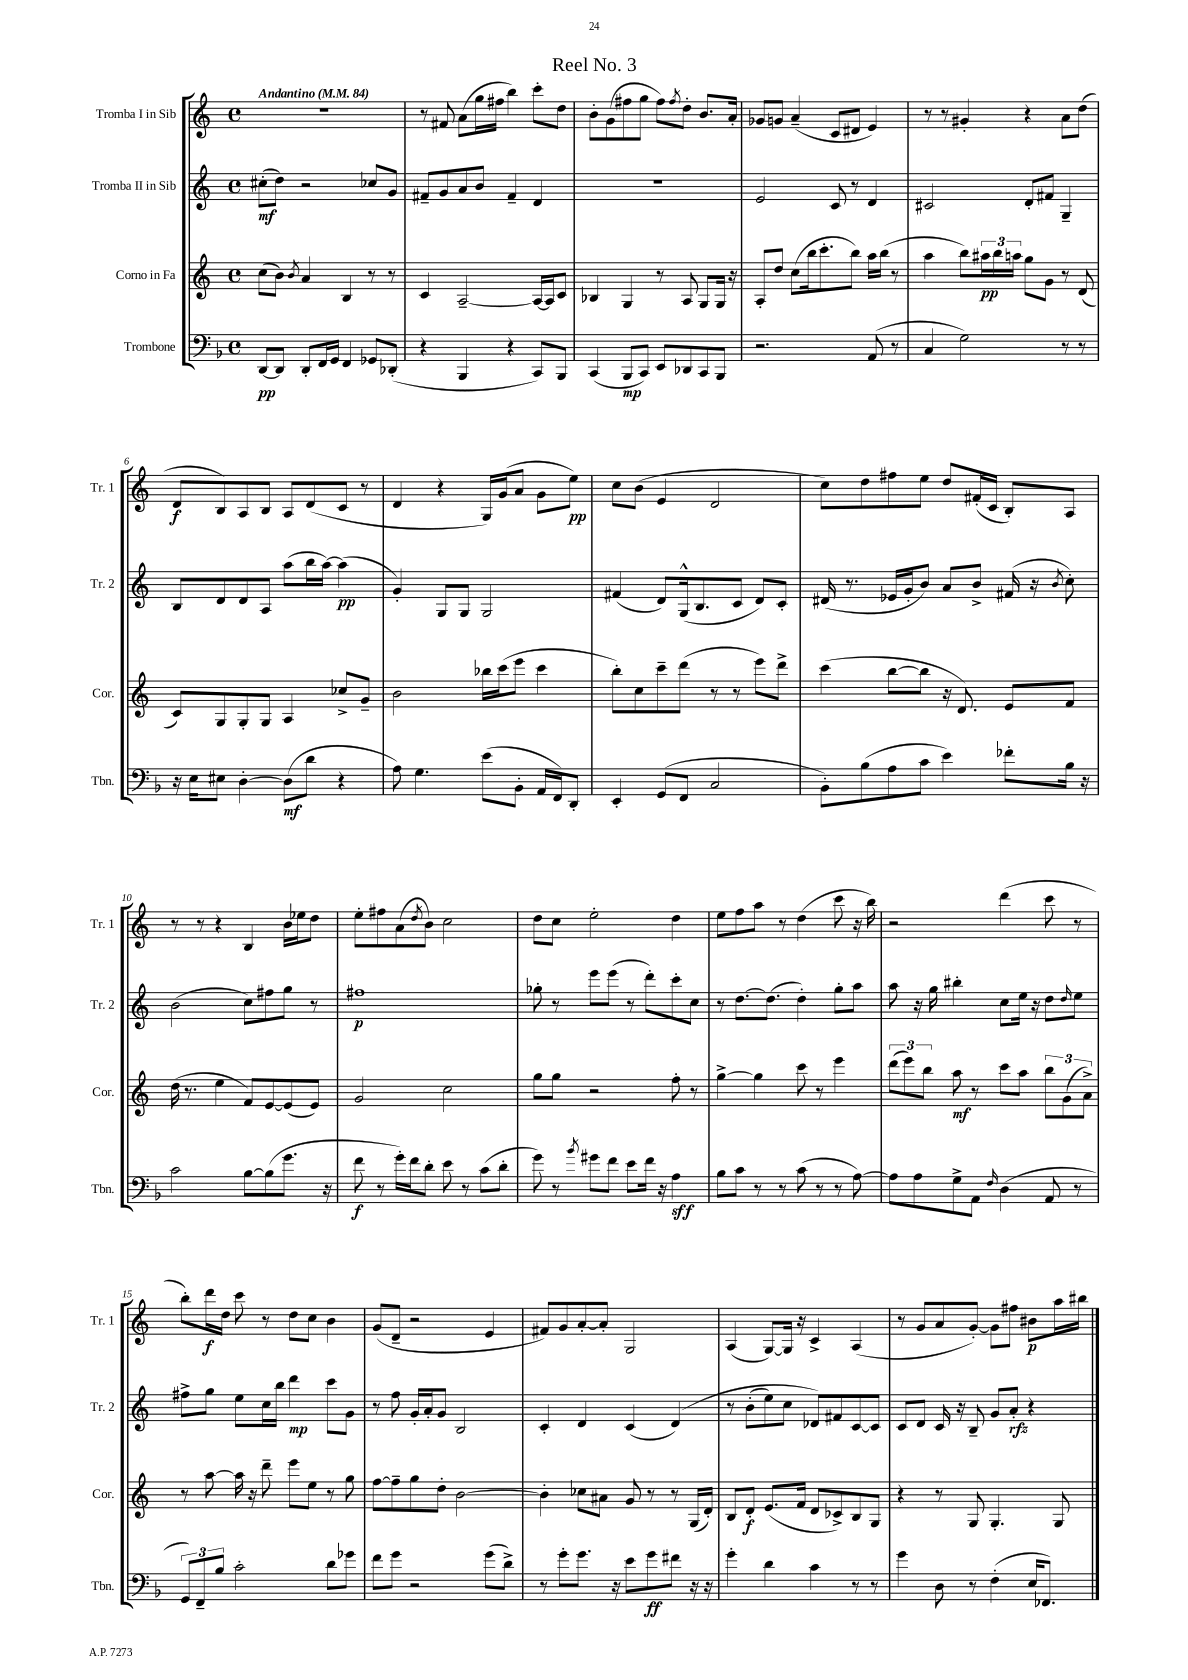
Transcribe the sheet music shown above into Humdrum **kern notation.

**kern	**kern	**kern	**kern
*staff4	*staff3	*staff2	*staff1
*clefF4	*clefG2	*clefG2	*clefG2
*k[b-]	*k[]	*k[]	*k[]
*M4/4	*M4/4	*M4/4	*M4/4
*met(c)	*met(c)	*met(c)	*met(c)
*MM84	*MM84	*MM84	*MM84
[8DD/L	(8cc\L	(8cc#'\L	1r
8DD/]J	8b\J)	8dd\J)	.
.	8qb/	.	.
8DD'/L	4a/	2r	.
16FF/L	.	.	.
16GG/JJ	.	.	.
4FF/	4B/	.	.
8GG-/L	8r	8cc-/L	.
(8DD-'/J	8r	8g/J	.
=	=	=	=
4r	4c/	8f#~/L	8r
.	.	8g/	8f#/
4BBB-/	[2A~/	8a/	(8a\L
.	.	8b/J	16gg\L
.	.	.	16ff#\JJ
4r	.	4f#~/	4bb\)
8CC/L)	16A/_LL	4d/	8ccc'\L
.	16A/]J	.	.
8BBB-/J	8c/J	.	8dd\J
=	=	=	=
(4CC/	4B-/	1r	8b'\L
.	.	.	(8g\
8BBB-/L	4G/	.	8ff#\
8CC/J)	.	.	8gg\J
8EE/L	8r	.	8ff#\L)
.	.	.	8qff#/
8DD-/	8A/	.	8dd'\J
8CC/	8G/L	.	8.b/L
8BBB-/J	16G/Jk	.	.
.	16r	.	16a'/Jk
=	=	=	=
2.r	8A'/L	2e/	8g-/L
.	8dd/J	.	8g/J
.	(8cc\L	.	(4a~/
.	16bb\k	.	.
.	8.ccc'\	.	.
.	.	8c/	8c/L
.	8bb\J)	8r	8d#/J
(8AA/	16aa\LL	4d/	4e/)
.	(16bb\JJ	.	.
8r	8r	.	.
=	=	=	=
4C/	4aa\	2c#/	8r
.	.	.	8r
2G\)	8bb\L)	.	4g#'/
.	24aa#\L	.	.
.	24bb\	.	.
.	24aa\JJ	.	.
.	8gg\L	8d'/L	4r
.	8g\J	8f#/J	.
8r	8r	4G~/	8a\L
8r	(8d/	.	(8dd\J
=	=	=	=
16r	8c/L)	8B/L	8d/L
16E\LK	.	.	.
8E#\J	8G/	8d/	8B/)
[4D'\	8G'/	8d/	8A/
.	8G/J	8A/J	8B/J
(8D\]L	4A/	(8aa\L	8A/L
8d\J	.	16bb\L	(8d/
.	.	[16aa\JJ)	.
4r	8cc-^/L	(4aa\]	8c/J
.	8g~/J	.	8r
=	=	=	=
8A\)	2b\	4g'/)	4d/
4.G\	.	.	.
.	.	8G/L	4r
.	.	8G/J	.
(8e\L	16bb-\LL	2G/	16G/LL)
.	(16ccc\J	.	(16g/J
8BB-'\J	8eee\J	.	8a/J
16AA/LL	4ccc\	.	8g\L
16FF/J)	.	.	.
8DD'/J	.	.	8ee\J)
=	=	=	=
4EE'/	8bb'\L)	(4f#/	8cc\L
.	8cc\	.	(8b\J
(8GG/L	8ccc~\	8d/L)	4e/
8FF/J	(8ddd\J	(16G^^/k	.
.	.	8.B/	.
2C/	8r	.	2d/
.	8r	8c/J	.
.	8eee\L)	8d/L)	.
.	8ddd^\J	8c'/J	.
=	=	=	=
8BB-'\L)	(4ccc\	(16d#/	8cc\L)
.	.	8.r	.
(8B-\	.	.	8dd\
8A\	[8bb\L	16e-/LL	8ff#\
.	.	16g'/J	.
8c\J	8bb\]J	8b/J)	8ee\J
4e\)	16r	8a/L	8dd/L
.	8.d/)	.	.
.	.	8b^/J	(16f#'/L
.	.	.	16c/JJ
8f-'\L	8e/L	(16f#/	8B'/L)
.	.	16r	.
.	.	8qb/	.
16B-\Jk	8f/J	8cc'\)	8A/J
16r	.	.	.
=	=	=	=
2c\	(16dd\	(2b\	8r
.	8.r	.	.
.	.	.	8r
.	4ee\	.	4r
[8B-\L	8f/L)	8cc\L)	4B/
(8B-\]	[8e/	8ff#\	.
8.g\J	(8e/]	8gg\J	16b\LL
.	.	.	16ee-\J
.	8e/J)	8r	8dd\J
16r	.	.	.
=	=	=	=
8f\	2g/	1ff#	8ee'\L
8r	.	.	8ff#\
16g'\LL)	.	.	(8a\
16f\J	.	.	.
.	.	.	8qdd/
8d'\J	.	.	8b\J)
8e\	2cc\	.	2cc\
8r	.	.	.
(8c\L	.	.	.
8d'\J	.	.	.
=	=	=	=
8g\)	8gg\L	8gg-'\	8dd\L
8r	8gg\J	8r	8cc\J
8qb-/	.	.	.
8g#\L	2r	8eee\L	2ee'\
8f\J	.	(8eee\J	.
8e\L	.	8r	.
16f\Jk	.	8ddd'\L)	.
16r	.	.	.
4A\	8ff'\	8ccc'\	4dd\
.	8r	8cc\J	.
=	=	=	=
8B-\L	[4gg^\	8r	8ee\L
8c\J	.	[8.dd\L	8ff\
8r	4gg\]	.	8aa\J
.	.	(8.dd\]J	.
8r	.	.	8r
(8c\	8ccc\	4dd'\)	(4dd\
8r	8r	.	.
8r	4eee\	8gg'\L	8ccc\
[8A\)	.	8aa\J	16r
.	.	.	16bb\)
=	=	=	=
8A\]L	(12ddd\L	8aa\	2r
.	12eee\)	.	.
8A\	.	16r	.
.	12bb\J	.	.
.	.	16gg\	.
8G^\	8aa\	4bb#'\	.
8AA\J	8r	.	.
16qqF/	.	.	.
(4D\	8ccc\L	8cc\L	(4ddd\
.	8aa\J	16ee\Jk	.
.	.	16r	.
8AA/	12bb\L	8dd\L	8ccc\
.	(12g\	.	.
.	.	16qqdd/	.
8r	.	8ee\J	8r
.	12a^\J)	.	.
=	=	=	=
12GG/L)	8r	8ff#^\L	8bb'\L)
12FF~/	.	.	.
.	[8aa\	8gg\J	16ddd\L
12B-/J	.	.	.
.	.	.	16dd\JJ
2c'\	16aa\]	8ee\L	8ccc\
.	16r	.	.
.	8ddd~\	16cc\L	8r
.	.	16bb\JJ	.
.	8eee\L	4ddd\	8dd\L
.	8ee\J	.	8cc\J
8d\L	8r	8ccc\L	4b\
8g-\J	8gg\	8g\J	.
=	=	=	=
8f\L	[8ff\L	8r	(8g/L
8g\J	8ff~\]	8ff\	8d~/J
2r	8gg\	16g'/LL	2r
.	.	16a'/J	.
.	8dd'\J	8g/J	.
.	[2b\	2B/	.
(8g\L	.	.	4e/
8d^\J)	.	.	.
=	=	=	=
8r	4b'\]	4c'/	8f#/L)
8g'\L	.	.	8g/
8.g\J	8cc-\L	4d/	[8a'/
.	8a#\J	.	8a'/]J
16r	.	.	.
8e\L	8g/	(4c/	2G/
8g\	8r	.	.
8f#\J	8r	&(4d/)	.
16r	(16G/LL	.	.
16r	16d'/JJ)	.	.
=	=	=	=
4g'\	8B/L	8r	(4A/
.	8d'/J	(8b'\L	.
4d\	(8.e/L	8ee\)	[8G/L)
.	.	8cc\J	16G/]Jk
.	16f/Jk	.	16r
4c\	8d/L	8d-/L&)	4c^/
.	8c-^/)	8f#/	.
8r	8B/	[8c/	(4A/
8r	8G/J	8c/]J	.
=	=	=	=
4g\	4r	8c/L	8r
.	.	8d/J	8g/L
8D\	8r	16c/	8a/
.	.	16r	.
8r	8G/	8B~/	[8g'/J)
(4F'\	4.G'/	8g/L	8g\]L
.	.	8a'/J	8ff#\J
16E/LK	.	4r	8b#\L
8.FF-/J)	.	.	.
.	8G/	.	16aa\L
.	.	.	16bb#\JJ
==	==	==	==
*-	*-	*-	*-
